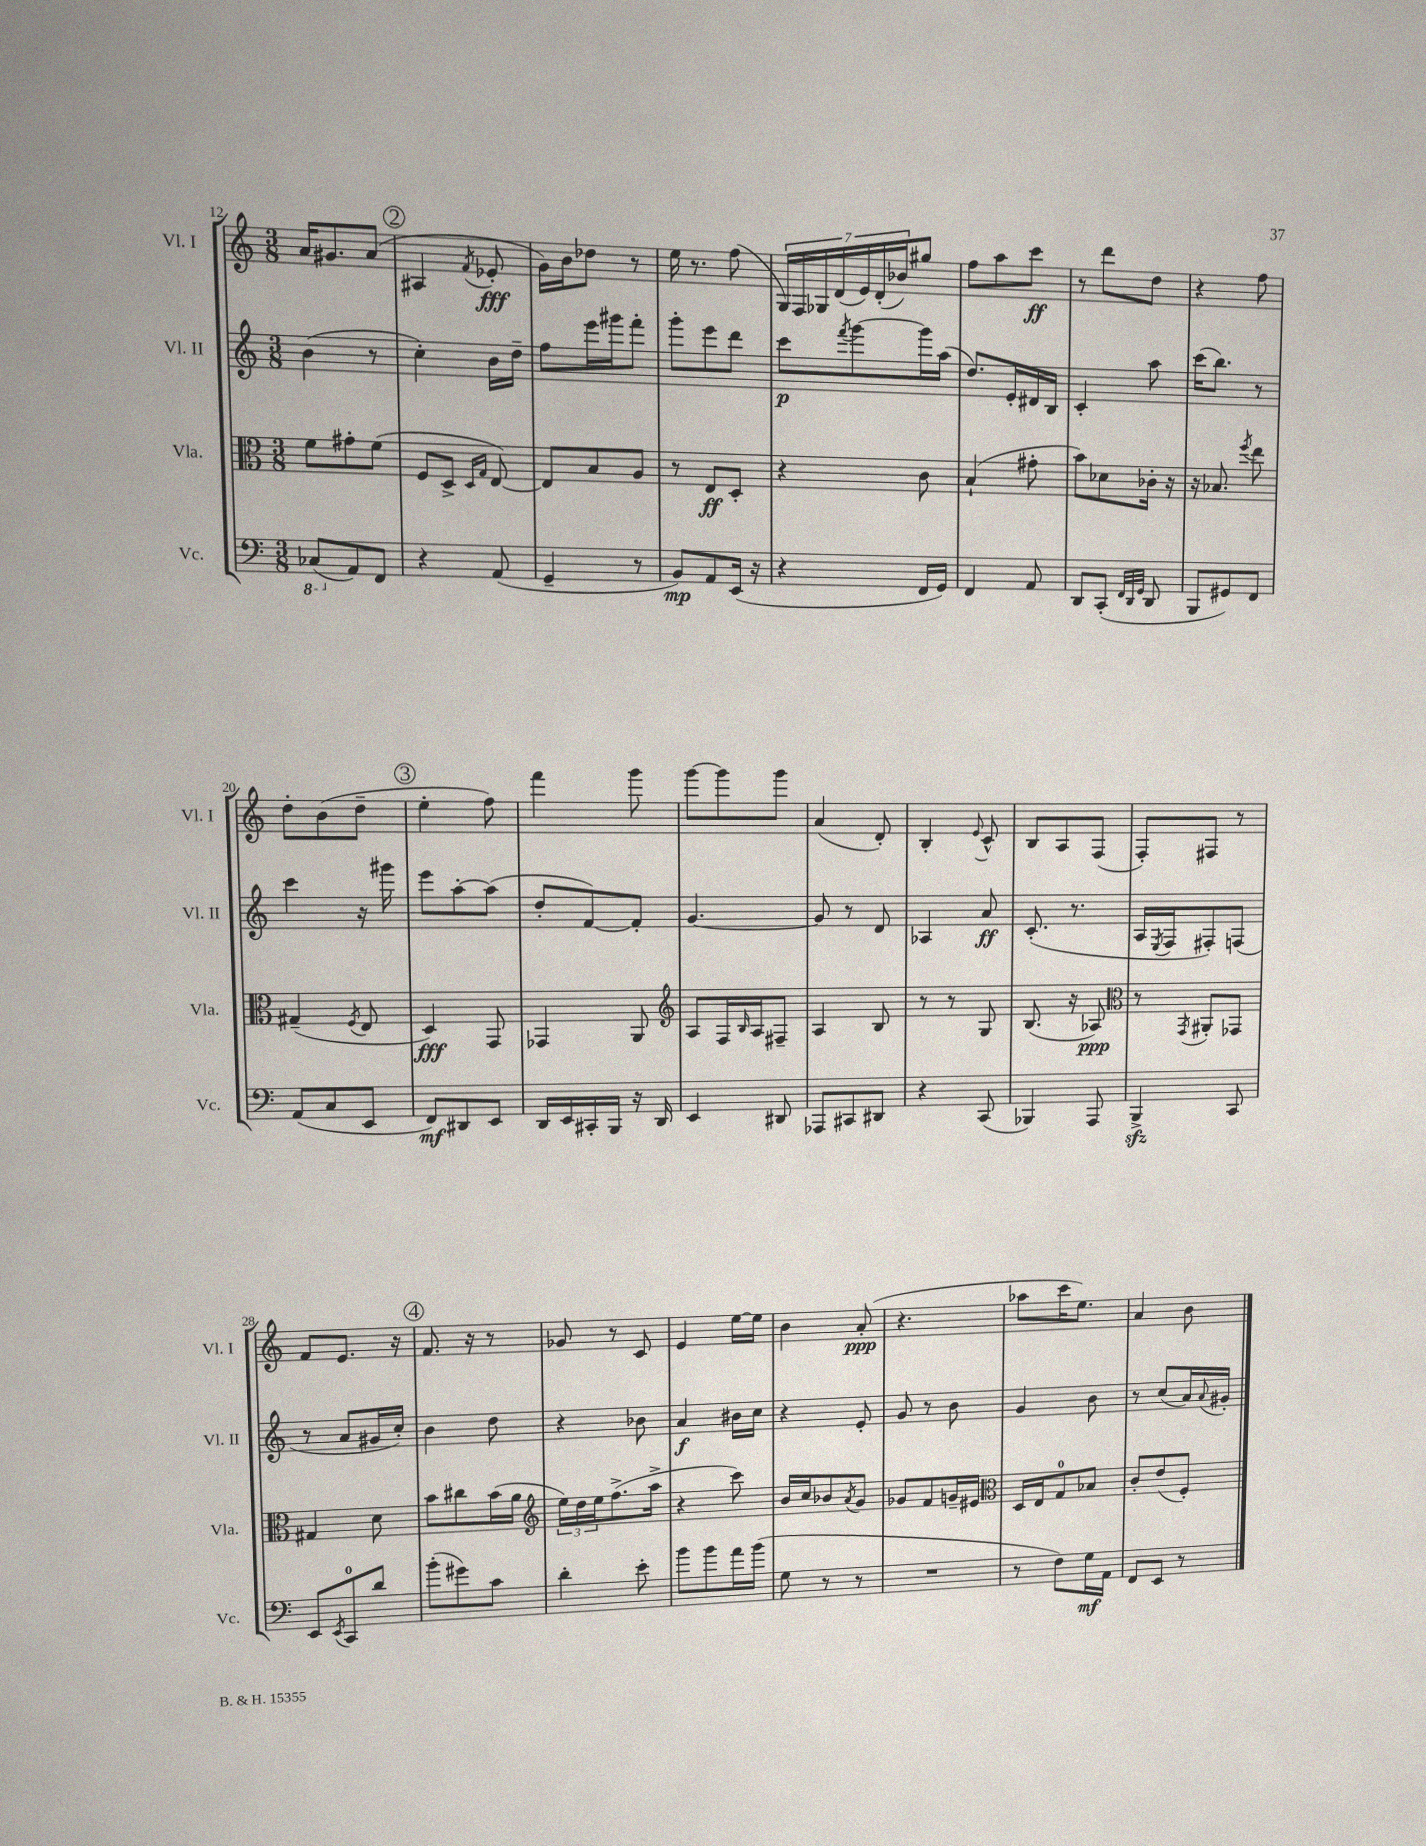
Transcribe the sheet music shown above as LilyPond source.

<<
\new StaffGroup <<
\new Staff = "s0" \with { instrumentName = "Vl. I" shortInstrumentName = "Vl. I" } {
    \clef treble \key c \major \numericTimeSignature \time 3/8
    a'16 gis'8. a'8( |
    \mark \markup { \circle "2" } ais4 \acciaccatura { f'8 } ees'8-.\fff |
    g'16) b'16 des''8 r8 |
    e''16 r8. f''8( |
    \tuplet 7/4 { g16) f16 ges16 d'16( e'16) d'16-.( bes'16) } gis''8 |
    f''8 a''8 c'''8\ff |
    r8 d'''8 d''8 |
    r4 f''8 |
    d''8-. b'8( d''8-- |
    \mark \markup { \circle "3" } e''4-. f''8) |
    f'''4 g'''8 |
    g'''8~ g'''8 g'''8 |
    a'4( d'8-.) |
    b4-. \appoggiatura { e'8 } c'8-^ |
    b8 a8 f8( |
    f8-.) fis8 r8 |
    f'8 e'8. r16 |
    \mark \markup { \circle "4" } f'8. r16 r8 |
    ges'8 r8 c'8 |
    e'4 e''16~ e''16 |
    b'4 a'8-.\ppp( |
    r4. |
    aes''8 c'''16 e''8.) |
    a'4 b'8 \bar "|." |
}
\new Staff = "s1" \with { instrumentName = "Vl. II" shortInstrumentName = "Vl. II" } {
    \clef treble \key c \major \numericTimeSignature \time 3/8
    b'4( r8 |
    \mark \markup { \circle "2" } c''4-.) b'16 d''16-- |
    f''8 e'''16 gis'''16 f'''8-. |
    g'''8-. e'''8 d'''8 |
    c'''8\p \acciaccatura { f'''8 } g'''8~ g'''16 a''16( |
    d''8.) e'16-. dis'16 b16 |
    c'4-. a''8 |
    c'''16( b''8.) r8 |
    c'''4 r16 gis'''16 |
    \mark \markup { \circle "3" } e'''8 a''8~-. a''8( |
    d''8-. f'8~) f'8-. |
    g'4.~ |
    g'8 r8 d'8 |
    aes4 a'8\ff |
    c'8.-.( r8. |
    a16 \acciaccatura { e8 } f16 fis8-.) f8( |
    r8 a'8 gis'16 c''16-.) |
    \mark \markup { \circle "4" } b'4 d''8 |
    r4 bes'8 |
    a'4\f bis'16 c''16 |
    r4 e'8-. |
    g'8 r8 b'8 |
    g'4 b'8 |
    r8 c''8( a'16) \appoggiatura { a'8 } gis'16-. \bar "|." |
}
\new Staff = "s2" \with { instrumentName = "Vla." shortInstrumentName = "Vla." } {
    \clef alto \key c \major \numericTimeSignature \time 3/8
    f'8 gis'8-. f'8( |
    \mark \markup { \circle "2" } f8 d8-> \grace { d16 g16 } e8~) |
    e8 b8 a8 |
    r8 e8\ff d8-. |
    r4 c'8 |
    b4-!( gis'8-. |
    b'8) des'8 ces'16-. r16 |
    r16 bes8. \acciaccatura { f''8 } e''8 |
    gis4--( \acciaccatura { f8 } e8 |
    \mark \markup { \circle "3" } d4\fff) g,8 |
    ges,4 a,8 |
    \clef treble a8 f16 \grace { b16 } a16 fis8-- |
    a4 b8 |
    r8 r8 g8 |
    b8.( r16 aes8\ppp) |
    \clef alto r8 \acciaccatura { g,8 } ais,8-. ges,8 |
    gis4 d'8 |
    \mark \markup { \circle "4" } b'8 cis''8 b'16( a'16 |
    \clef treble \tuplet 3/2 { e''16) d''16 e''16 } f''8.->( a''16-> |
    r4 c'''8) |
    b'16 c''16 bes'8 \acciaccatura { a'8 } g'8 |
    ges'8 f'8 g'16-- eis'16 |
    \clef alto d16 e16 g8-0 bes8 |
    c'8-. e'8( f8-.) \bar "|." |
}
\new Staff = "s3" \with { instrumentName = "Vc." shortInstrumentName = "Vc." } {
    \clef bass \key c \major \numericTimeSignature \time 3/8
    \ottava #-1 ces,8( \ottava #0 a,8) f,8 |
    \mark \markup { \circle "2" } r4 a,8( |
    g,4-- r8 |
    b,8\mp) a,8 e,16( r16 |
    r4 f,16 g,16) |
    f,4 a,8 |
    d,8 c,8-.( \grace { f,32 d,32 g,32 } d,8 |
    b,,8 gis,8) f,8 |
    a,8( c8 e,8 |
    \mark \markup { \circle "3" } f,8\mf) dis,8 e,8 |
    d,16 e,16 cis,16-. b,,16 r16 d,16 |
    e,4 dis,8 |
    aes,,8 cis,8 dis,8 |
    r4 c,8( |
    bes,,4) a,,8 |
    b,,4->\sfz c,8 |
    e,8 \acciaccatura { e,8 } c,8-0 d'8 |
    \mark \markup { \circle "4" } b'8-.( gis'8) c'8 |
    d'4-. e'8-. |
    b'8 b'8 a'16 b'16( |
    g8 r8 r8 |
    R4. |
    r8 f8) g16\mf a,16 |
    f,8 e,8 r8 \bar "|." |
}
>>
>>
\layout { \context { \Score currentBarNumber = #12 } }
